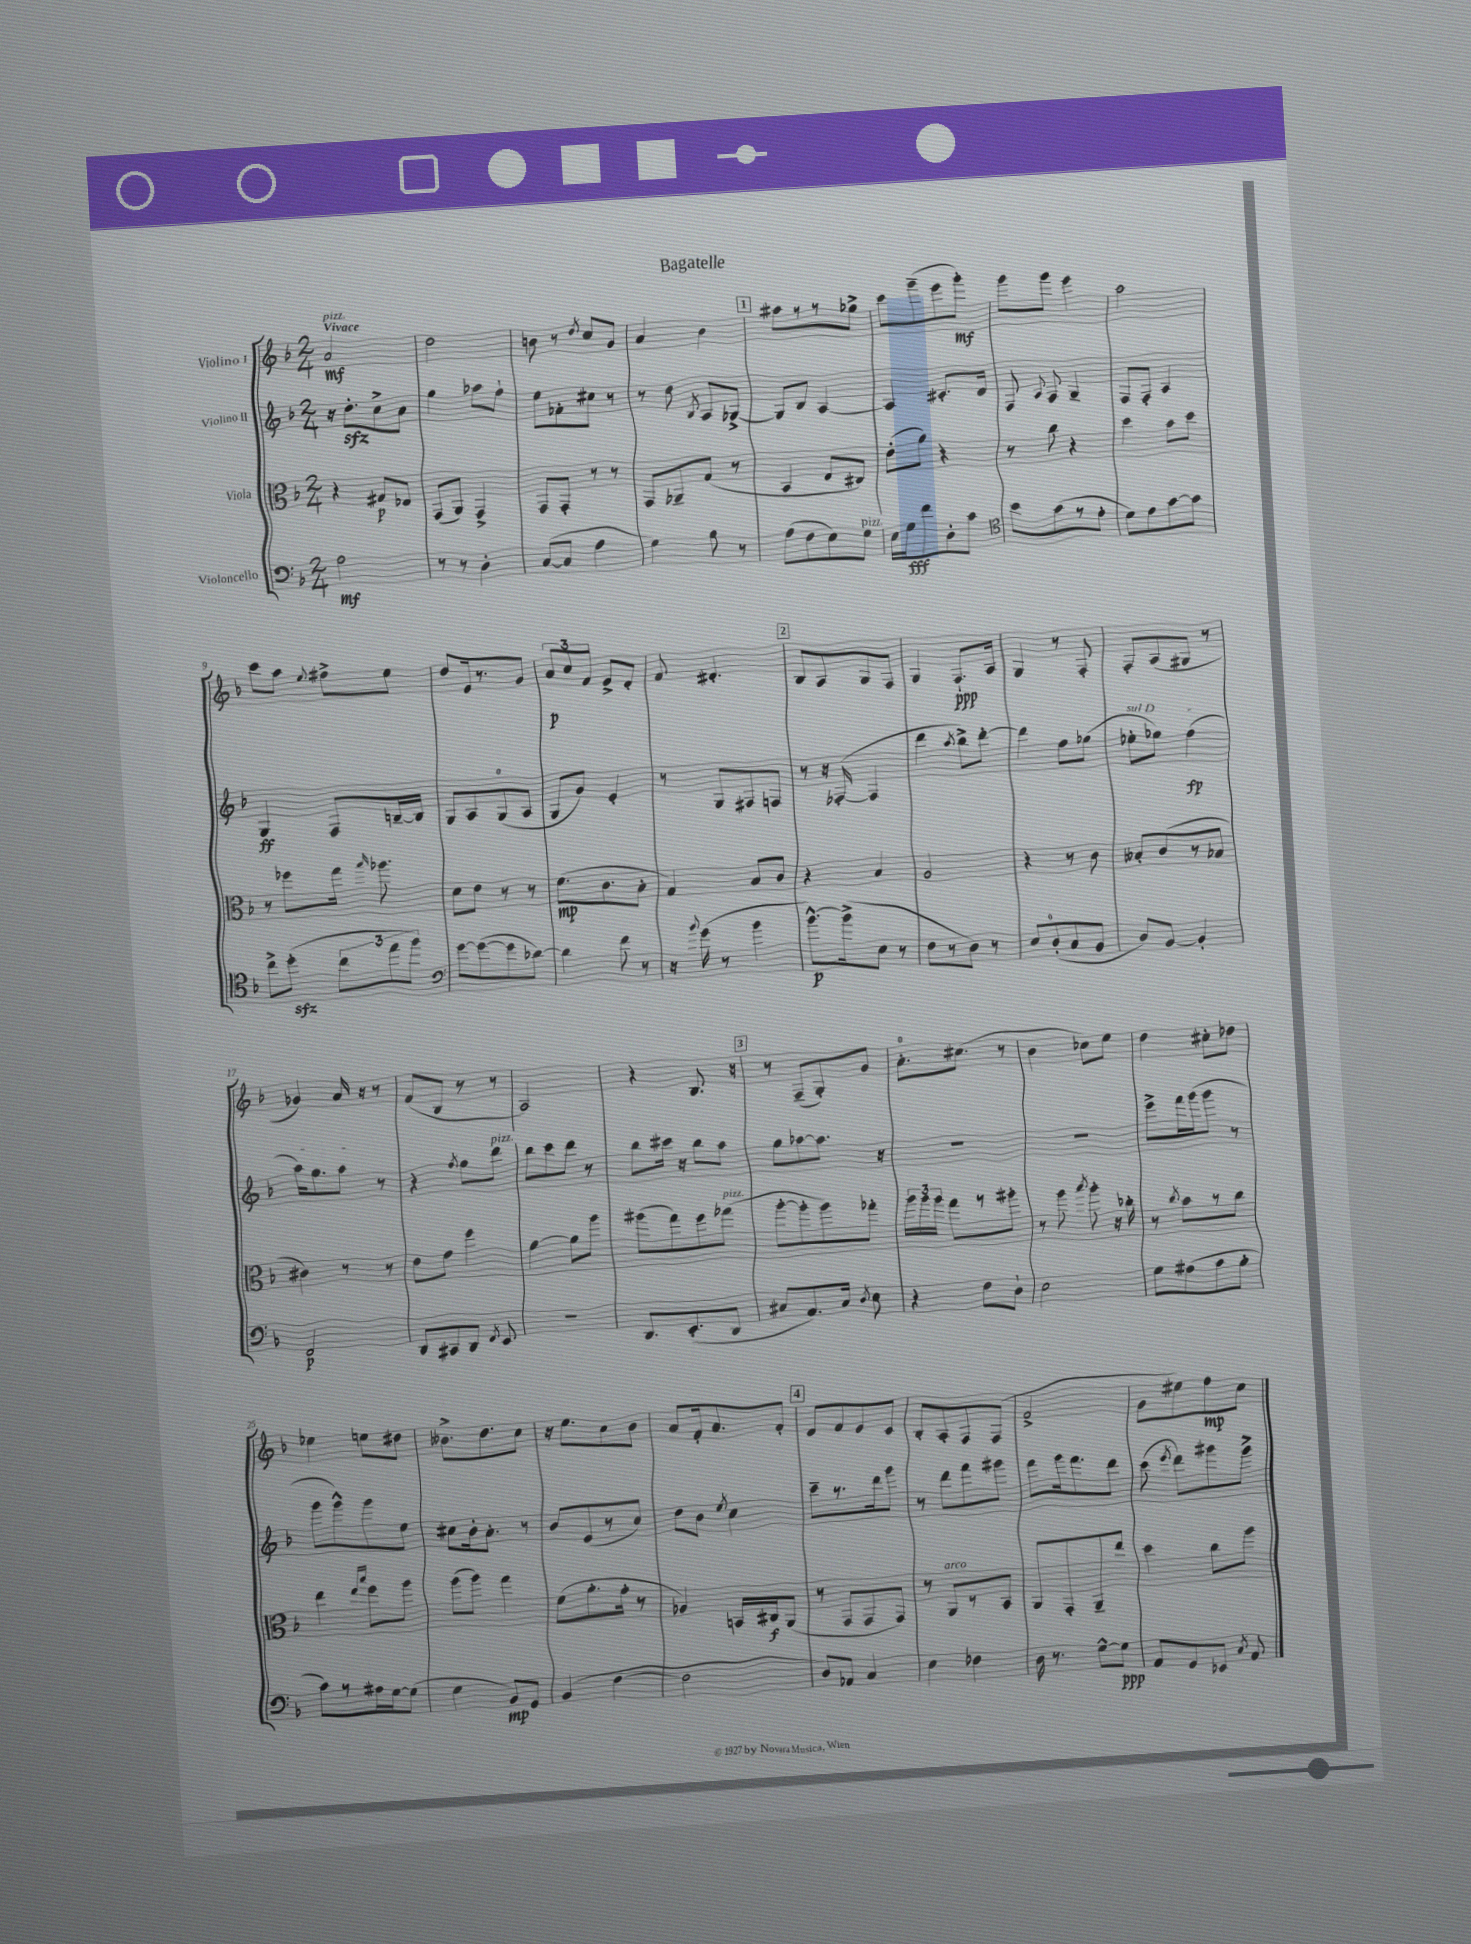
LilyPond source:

\header { title = "Bagatelle" }
<<
\new StaffGroup <<
\new Staff = "s0" \with { instrumentName = "Violino I" } {
    \clef treble \key f \major \numericTimeSignature \time 2/4 \tempo "Vivace"
    \autoBeamOff a'2\mf^\markup { \italic "pizz." } |
    d''2 |
    b'8 r8 \acciaccatura { d''8 } c''8[ g'8] |
    a'4 bes'4 |
    \mark \markup { \box "1" } ais''8[ r8 r8 ges''8]-> |
    c'''8[ g'''8--( e'''8 g'''8]-.\mf) |
    g'''8[ g'''8] e'''4 |
    a''2 |
    c'''8[ a''8] \appoggiatura { e''8 } fis''8[-> e''8] |
    d''8[ e'16 r8. g'8] |
    \tuplet 3/2 { a'8[\p c''8 f'8] } e'8[-> d'8]-. |
    f'8 dis'4.-. |
    \mark \markup { \box "2" } bes8[ a8 g8 f8] |
    g4 f8.[-!\ppp a16] |
    g4 r8 f8-. |
    f8[-. a8( gis8] r8 |
    ges'4) a'16 r16 r8 |
    f'8[( bes8] r8 r8 |
    a2) |
    r4 bes8. r16 |
    \mark \markup { \box "3" } r8 f8[--( g8-.) g'8] |
    a'8.[-0-. cis''8.]( r8 |
    bes'4 ces''8[) e''8] |
    d''4 cis''8[-. des''8] |
    ees''4 e''8[ dis''8] |
    beses'8.[-> d''8. c''8] |
    r16 e''8.[ c''8 bes'8] |
    a'8[ f'16-. a'8. f'8]-. |
    \mark \markup { \box "4" } d'8[ f'8 e'8 c'8] |
    bes8[-. a8-. f8 f8]( |
    f'2-> |
    g'8[ eis''8) f''8\mp c''8] \bar "|." |
}
\new Staff = "s1" \with { instrumentName = "Violino II" } {
    \clef treble \key f \major \numericTimeSignature \time 2/4
    \autoBeamOff r16 d''8.[-.\sfz c''8-> a'8] |
    g''4 aes''8[ f''8]-! |
    e''8[ fes'8-. cis''8] r8 |
    r8 d''8 \acciaccatura { bes8 } a8[ ges8]~-> |
    \mark \markup { \box "1" } ges8[ bes8] a4~ |
    a4 cis'8.[-. d'16] |
    f8 \appoggiatura { a8 } f8 g4-- |
    f8[ f8]-. a4 |
    g4\ff f8[ b16~-- b16] |
    g8[ a8 g8-0( a8] |
    g8[ g'8]) e'4-. |
    r8 g8[ fis8 f8] |
    \mark \markup { \box "2" } r8 r16 fes16~-.( fes4 |
    d'''4 \acciaccatura { a''8 } bes''8[->) d'''8]~-. |
    d'''4 f''8[ ges''8]( |
    \once \override TextSpanner.bound-details.left.text = \markup { \italic "sul D" } ees''8[-.\startTextSpan ges''8]) f''4\fp( |
    a''16[) g''8. a''8]\stopTextSpan r8 |
    r4 \acciaccatura { f''8 } g''8[ d'''8]^\markup { \italic "pizz." } |
    bes''8[ c'''8 d'''8] r8 |
    bes''8[ cis'''16] r16 bes''8[ a''8] |
    \mark \markup { \box "3" } g''8[ aes''8~ aes''8.] r16 |
    R2 |
    R2 |
    e'''8[-> f'''16 g'''16( g'''8] r8 |
    g'''8[ g'''8-^) g'''8 e''8] |
    cis''8[ bes'16-. a'8.]-. r8 |
    bes'8[ e'8( r8 c''8]) |
    d''8[ bes'8] \acciaccatura { e''8 } c''4 |
    \mark \markup { \box "4" } c'''8[-- r8. d'''16 g'''8] |
    r8 d'''8[ f'''8 gis'''8] |
    f'''8[ g'''16 f'''8. d'''8] |
    c'''8( \acciaccatura { e'''8 } d'''8[) gis'''8 gis'''8]-> \bar "|." |
}
\new Staff = "s2" \with { instrumentName = "Viola" } {
    \clef alto \key f \major \numericTimeSignature \time 2/4
    \autoBeamOff r4 gis8[\p ees8] |
    g,8[( a,8]) g,4-> |
    g,8[ g,8]-. r8 r8 |
    g,8[ aes,8-- g8]( r8 |
    \mark \markup { \box "1" } bes,4 e8[ cis8]) |
    e'8[-.( a'8]) r4 |
    r8 c''8 r4 |
    d''4 bes'8[ d''8] |
    r8 fes''8[ g''16] \grace { bes''16 } aes''8. |
    d'8[ e'8] r8 r8 |
    f'8.[\mp( c'8. bes8]-. |
    g4) bes8[ c'8] |
    \mark \markup { \box "2" } r4 bes4 |
    a2 |
    r4 r8 c'8 |
    beses8[-. c'8( r8 bes8] |
    cis'4) r8 r8 |
    e'8[ g'8] f''4 |
    a'4~ a'8[ a''8] |
    ais''8[( g''8) f''8 ges''8]^\markup { \italic "pizz." }( |
    \mark \markup { \box "3" } a''8[~-. a''8-. a''8) ges''8]-. |
    \tuplet 3/2 { a''16[ a''16 a''16] } g''8[ r8 ais''8]-. |
    r8 a''8 \acciaccatura { bes''8 } a''8-. r16 ces''16-. |
    r8 \acciaccatura { c''8 } bes'8[ r8 c''8] |
    e''4 \grace { e''16[ bes''16] } f''8[ a''8] |
    a''8[( a''8]) g''4 |
    f'8[( a'8.-. g'16]-. r8 |
    aes4) b,16[ cis16\f a,8]( |
    \mark \markup { \box "4" } r8 g,8[ g,8 g,8]) |
    r8 a,8[^\markup { \italic "arco" } r8 bes,8] |
    a,8[ g,8-. a,8-- e''8] |
    d''4 c''8[ a''8] \bar "|." |
}
\new Staff = "s3" \with { instrumentName = "Violoncello" } {
    \clef bass \key f \major \numericTimeSignature \time 2/4
    \autoBeamOff a2\mf |
    r8 r8 d4-. |
    c8[~( c8] a4 |
    g4) bes8 r8 |
    \mark \markup { \box "1" } a8[( f8 e8) g8]^\markup { \italic "pizz." } |
    e16[ g16\fff f'8 d8-. c'8] |
    \clef tenor bes'8[ g'8( r8 e'8]-. |
    d'8[) e'8 g'8~ g'8] |
    c''8[-> d''8]-.\sfz( \tuplet 3/2 { c''8[ e''8 f''8]) } |
    \clef bass g'8[~ g'8~( g'8 des'8]~) |
    des'4 f'8 r8 |
    r16 \appoggiatura { bes'8 } g'16( r8 bes'4 |
    \mark \markup { \box "2" } bes'8.[~-^\p) bes'16->( e8] r8 |
    f8[ r8 d8]) r8 |
    e8[ d8-0-.( c8 bes,8] |
    d8[) bes,8]~ bes,4-. |
    f,2\p |
    d,8[ cis,8 d,8] \acciaccatura { f,8 } e,8 |
    r2 |
    d,8.[ e,8.-.( d,8] |
    \mark \markup { \box "3" } cis8[ a,8.) cis16] \acciaccatura { d8 } e8 |
    r4 f8[ d8]-! |
    e2 |
    g8[ ais8( c'8 bes8]-. |
    c'8[) r8 ais16 g16~ g8]( |
    g4 bes,8[\mp) g,8] |
    bes,4( f4~ |
    f2 |
    \mark \markup { \box "4" } d8[) aes,8] c4 |
    e4 fes4 |
    d16 r8. g8[~-^ g8]\ppp |
    a,8[ g,8 ees,8] \acciaccatura { c8 } a,8 \bar "|." |
}
>>
>>
